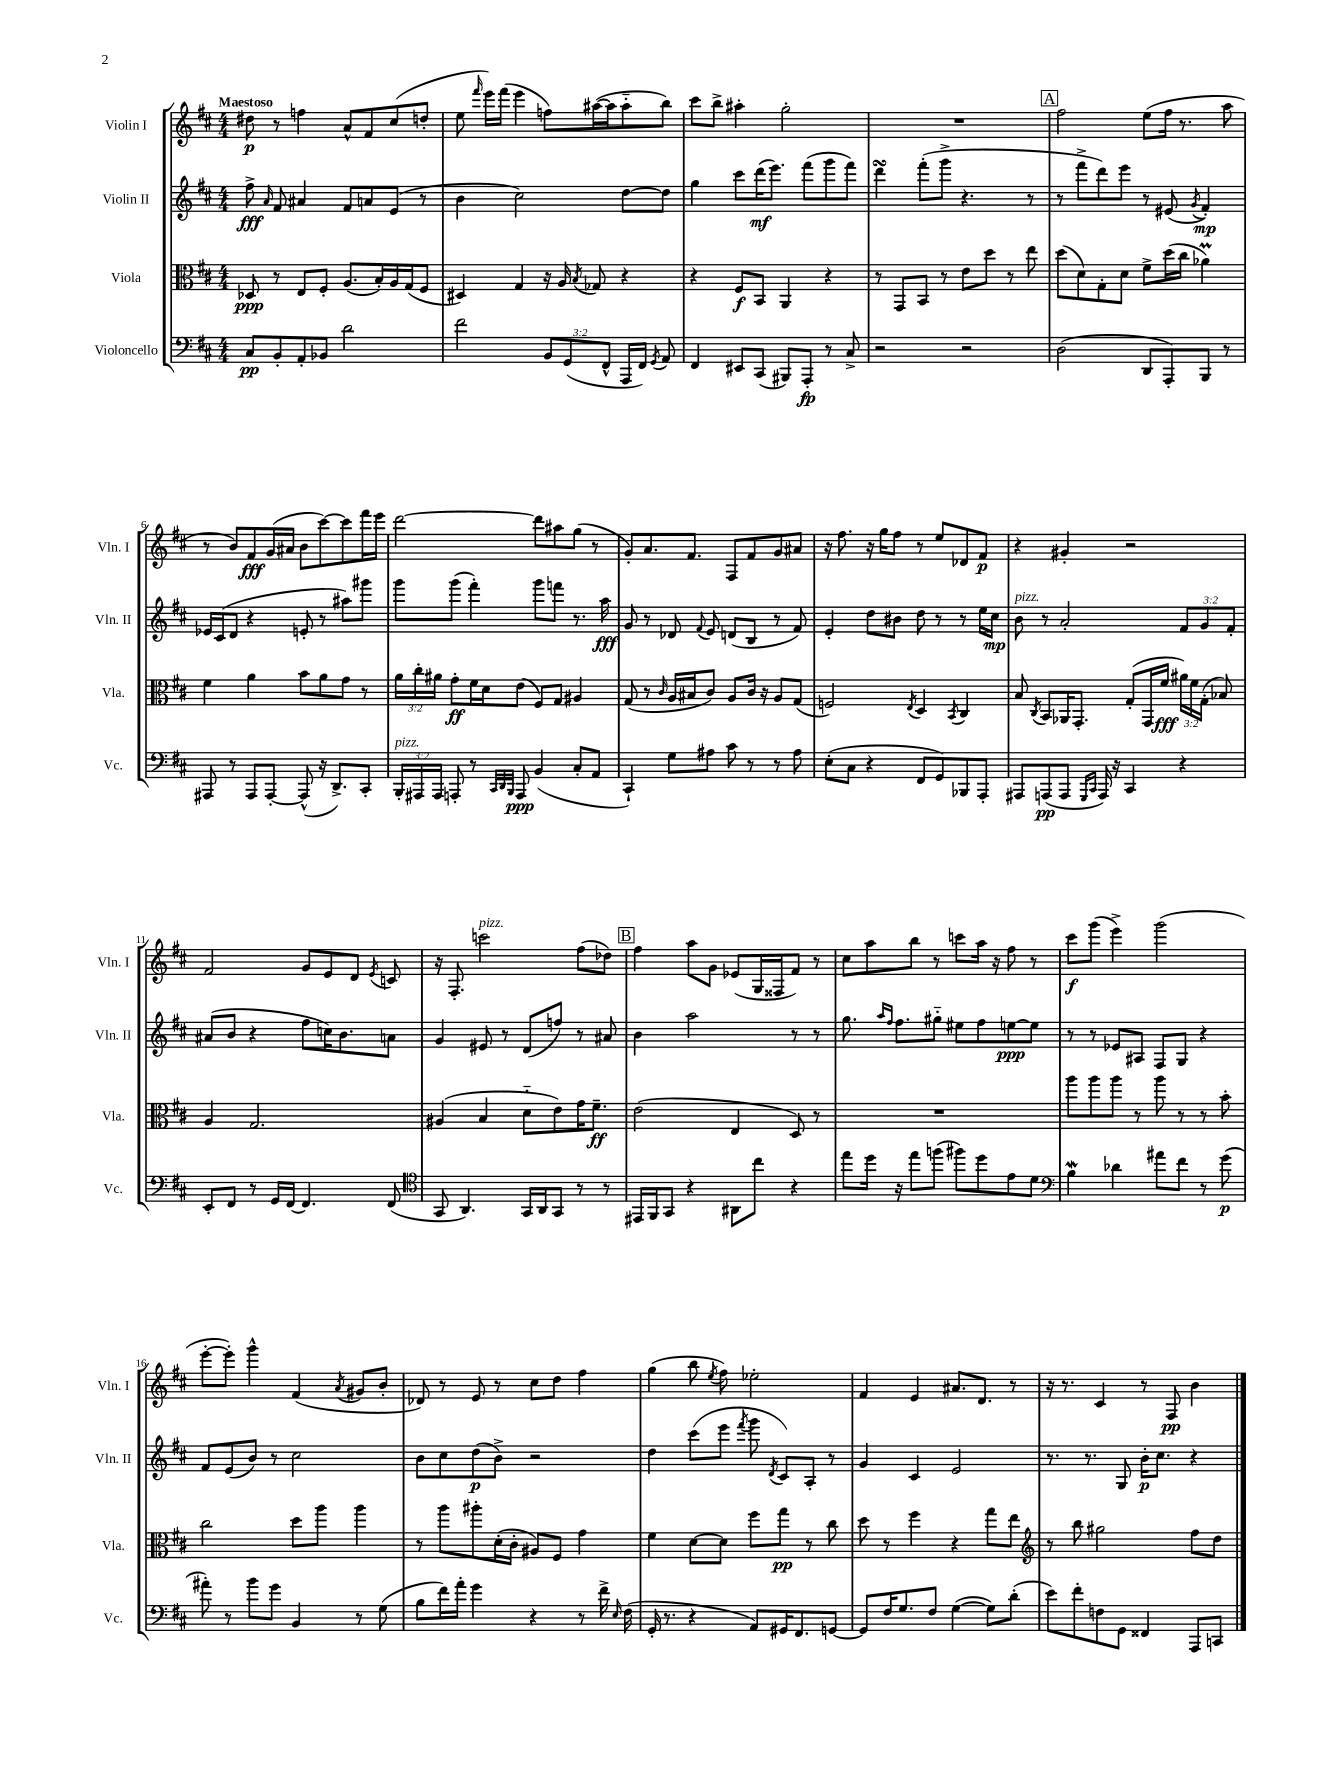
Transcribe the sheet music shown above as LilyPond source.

<<
\new StaffGroup <<
\new Staff = "s0" \with { instrumentName = "Violin I" shortInstrumentName = "Vln. I" } {
    \clef treble \key d \major \numericTimeSignature \time 4/4 \tempo "Maestoso"
    \autoBeamOff dis''8\p r8 f''4 a'8[-^ fis'8 cis''8( d''8]-. |
    e''8 \grace { fis'''16 } e'''16[) fis'''16]( e'''4 f''8[) ais''16~( ais''16 ais''8-_ b''8]) |
    cis'''8[ b''8]-> ais''4-. g''2-. |
    R1 |
    \mark \markup { \box "A" } fis''2 e''8[( fis''16] r8. a''8 |
    r8 b'8[) fis'8\fff g'16( ais'16] b'8[ cis'''8~) cis'''8 fis'''16 e'''16] |
    d'''2~ d'''8[ ais''8 g''8]( r8 |
    g'8[-.) a'8. fis'8.] fis8[ fis'8 g'8 ais'8] |
    r16 fis''8. r16 g''16[ fis''8] r8 e''8[ des'8 fis'8]\p |
    r4 gis'4-. r2 |
    fis'2 g'8[ e'8 d'8] \acciaccatura { e'8 } c'8 |
    r16 fis8.-. c'''2^\markup { \italic "pizz." } fis''8[( des''8]) |
    \mark \markup { \box "B" } fis''4 a''8[ g'8] ees'8[( g16 fisis16 fis'8]) r8 |
    cis''8[ a''8 b''8] r8 c'''8[ a''16] r16 fis''8 r8 |
    cis'''8[\f g'''8]( e'''4->) g'''2( |
    e'''8[~-. e'''8]-.) g'''4-^ fis'4( \acciaccatura { a'8 } gis'8[ b'8]-. |
    des'8) r8 e'8 r8 cis''8[ d''8] fis''4 |
    g''4( b''8 \acciaccatura { e''8 } fis''8) ees''2-. |
    fis'4 e'4 ais'8.[ d'8.] r8 |
    r16 r8. cis'4 r8 fis8\pp b'4 \bar "|." |
}
\new Staff = "s1" \with { instrumentName = "Violin II" shortInstrumentName = "Vln. II" } {
    \clef treble \key d \major \numericTimeSignature \time 4/4 \override Staff.TupletNumber.text = #tuplet-number::calc-fraction-text
    \autoBeamOff fis''8->\fff \grace { a'16 } fis'8 ais'4 fis'8[ a'8 e'8]( r8 |
    b'4 cis''2) d''8[~ d''8] |
    g''4 cis'''8[ d'''16\mf( e'''8.]) fis'''8[( g'''8 fis'''8]) |
    d'''4\turn fis'''8[-.( g'''8]-> r4. r8 |
    \mark \markup { \box "A" } r8 fis'''8[-> d'''8) e'''8] r8 eis'8( \acciaccatura { g'8 } fis'4-.\mp) |
    ees'16[ cis'16( d'8] r4 e'8-. r8 ais''8[) gis'''8] |
    g'''8[ g'''8]( fis'''4-.) g'''8[ f'''8] r8. a''16\fff |
    g'8 r8 des'8 \appoggiatura { fis'8 } e'8 d'8[( b8] r8 fis'8) |
    e'4-. d''8[ bis'8] d''8 r8 r8 e''16[ cis''16]\mp |
    b'8^\markup { \italic "pizz." } r8 a'2-. \tuplet 3/2 { fis'8[ g'8 fis'8]-. } |
    ais'8[( b'8] r4 fis''8[ c''16) b'8. a'8] |
    g'4 eis'8 r8 d'8[( f''8]) r8 ais'8 |
    \mark \markup { \box "B" } b'4 a''2 r8 r8 |
    g''8. \grace { a''16[ fis''16] } fis''8.[ gis''8]-_ eis''8[ fis''8 e''8~\ppp e''8] |
    r8 r8 ees'8[ ais8] fis8[ g8] r4 |
    fis'8[ e'8( b'8]) r8 cis''2 |
    b'8[ cis''8 d''8\p( b'8]->) r2 |
    d''4 cis'''8[( e'''8] \acciaccatura { fis'''8 } g'''8 \acciaccatura { d'8 } cis'8[) a8]-. r8 |
    g'4 cis'4 e'2 |
    r8. r8. g8 b'16[-.\p cis''8.] r4 \bar "|." |
}
\new Staff = "s2" \with { instrumentName = "Viola" shortInstrumentName = "Vla." } {
    \clef alto \key d \major \numericTimeSignature \time 4/4 \override Staff.TupletNumber.text = #tuplet-number::calc-fraction-text
    \autoBeamOff des8\ppp r8 e8[ fis8]-. a8.[( b16-.) a16 g16( fis8] |
    dis4) g4 r16 a16 \acciaccatura { b8 } ges8 r4 |
    r4 fis8[\f b,8] a,4 r4 |
    r8 g,8[ b,8] r8 e'8[ d''8] r8 e''8 |
    \mark \markup { \box "A" } d''8[( d'8) g8-. d'8] fis'8[-> d''16( cis''16] aes'4\prall) |
    fis'4 a'4 b'8[ a'8 g'8] r8 |
    \tuplet 3/2 { a'16[ cis''16-. ais'16] } g'8[-.\ff fis'16 d'16 e'8]( fis8[) g8] ais4 |
    g8( r8 \grace { cis'16 } a16[ bis16 cis'8]) a8[ cis'16] r16 a8[ g8]( |
    f2) \acciaccatura { e8 } d4 \acciaccatura { b,8 } cis4 |
    b8 \acciaccatura { cis8 } b,8[ aes,16 g,8.]-. g8[-.( g,16 fis'16]\fff \tuplet 3/2 { ais'16[) fis'16 g16]-.( } bes8) |
    a4 g2. |
    ais4( b4 d'8[-_ e'8) g'16 fis'8.]--\ff |
    \mark \markup { \box "B" } e'2( e4 d8) r8 |
    R1 |
    a''8[ a''8 a''8] r8 a''8 r8 r8 b'8-. |
    cis''2 d''8[ a''8] a''4 |
    r8 a''8[ ais''8-. d'16-.( cis'16]-. ais8[) fis8] g'4 |
    fis'4 d'8[~ d'8] fis''8[ g''8]\pp r8 cis''8 |
    d''8 r8 fis''4 r4 g''8[ e''8] |
    \clef treble r8 b''8 gis''2 fis''8[ d''8] \bar "|." |
}
\new Staff = "s3" \with { instrumentName = "Violoncello" shortInstrumentName = "Vc." } {
    \clef bass \key d \major \numericTimeSignature \time 4/4 \override Staff.TupletNumber.text = #tuplet-number::calc-fraction-text
    \autoBeamOff cis8[\pp b,8-. a,8-. bes,8] d'2 |
    fis'2 \tuplet 3/2 { b,8[ g,8( fis,8]-^ } a,,16[ fis,16]) \acciaccatura { g,8 } a,8 |
    fis,4 eis,8[ cis,8]( bis,,8[) a,,8]-.\fp r8 cis8-> |
    r2 r2 |
    \mark \markup { \box "A" } d2( d,8[ a,,8-.) b,,8] r8 |
    ais,,8 r8 ais,,8[ ais,,8]~-. ais,,8-^( r16 d,8.[->) cis,8]-. |
    \tuplet 3/2 { b,,16[-.^\markup { \italic "pizz." } ais,,16 ais,,16] } a,,8-. r8 \grace { cis,32[ d,32 b,,32] } a,,8\ppp b,4( cis8[-. a,8] |
    cis,4-!) g8[ ais8] cis'8 r8 r8 ais8 |
    e8[-.( cis8] r4 fis,8[ g,8) bes,,8 a,,8]-. |
    ais,,8[ a,,8\pp( a,,8] \grace { g,,16[ cis,16] } a,,16) r16 cis,4 r4 |
    e,8[-. fis,8] r8 g,16[ fis,16]~ fis,4. fis,8( |
    \clef tenor g,8 a,4.) g,16[ a,16 g,8] r8 r8 |
    \mark \markup { \box "B" } eis,16[ fis,16 g,8] r4 ais,8[ cis''8] r4 |
    e''8[ d''16] r16 e''8[ f''8]( fis''8[) d''8 e'8 d'8] |
    \clef bass b4\mordent des'4 ais'8[ fis'8] r8 g'8\p( |
    ais'8-.) r8 b'8[ g'8] b,4 r8 g8( |
    b8[ fis'16) a'16]-. g'4 r4 r8 fis'16-> \grace { e16 } fis16( |
    g,16-. r8. r4 a,8[) gis,16 fis,8. g,8]~ |
    g,8[ fis16 g8. fis8] g4~( g8[) d'8]-.( |
    e'8[) fis'8-. f8 g,8] fisis,4 a,,8[ c,8] \bar "|." |
}
>>
>>
